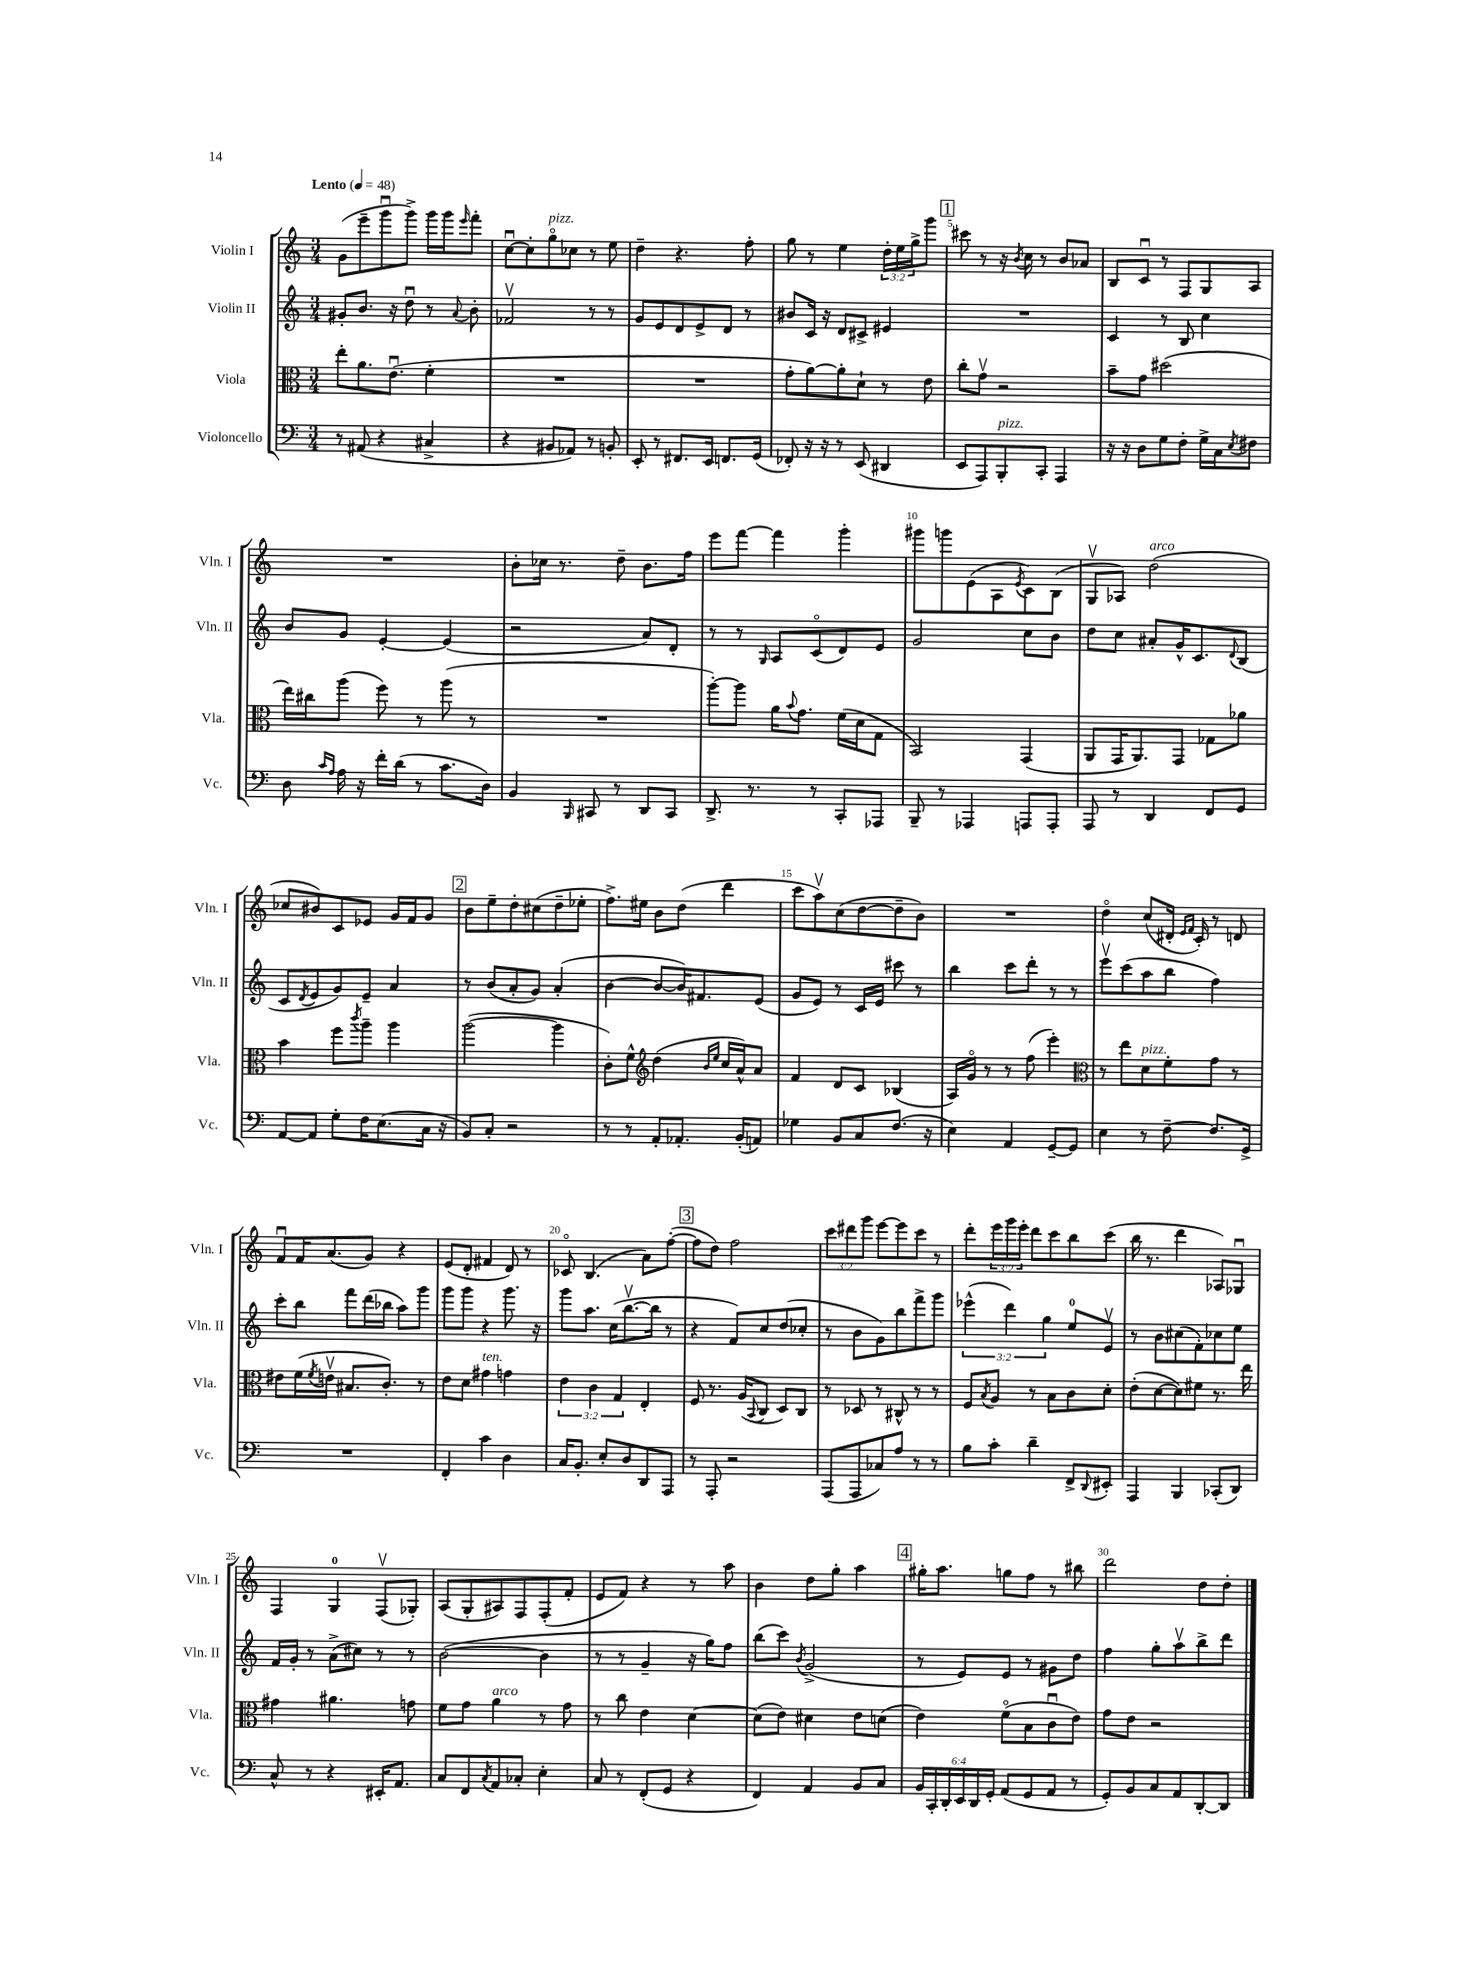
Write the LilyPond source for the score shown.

<<
\new StaffGroup <<
\new Staff = "s0" \with { instrumentName = "Violin I" shortInstrumentName = "Vln. I" } {
    \clef treble \key c \major \numericTimeSignature \time 3/4 \override Staff.TupletNumber.text = #tuplet-number::calc-fraction-text \tempo "Lento" 4 = 48
    g'8( e'''8-- g'''8\downbow g'''8->) g'''16 g'''16 \grace { e'''16 } f'''8-. |
    c''8~\downbow c''8-. g''8\flageolet^\markup { \italic "pizz." } ces''8 r8 e''8 |
    d''4-- r4. f''8-. |
    g''8 r8 e''4 \tuplet 3/2 { d''16-. e''16 g''16-> } g'''8 |
    \mark \markup { \box "1" } cis'''8 r8 r16 \acciaccatura { b'8 } c''16 r8 b'8 aes'8 |
    b8 c'8\downbow r8 f8 g8 a8 |
    R2. |
    b'8-. ces''16 r8. d''8-- b'8. f''16 |
    e'''8 f'''8~ f'''4 g'''4-. |
    gis'''8 g'''8 e'8( a8 \acciaccatura { e'8 } c'8) b8( |
    g8\upbow aes8) d''2^\markup { \italic "arco" }( |
    ces''8 bis'8) c'8 ees'8 g'16 f'16 g'8 |
    \mark \markup { \box "2" } b'8 e''8-- d''8-. cis''8( d''8-- ees''8-. |
    f''8.->) eis''16 b'8 d''8( d'''4 |
    c'''8 a''8\upbow) c''8( d''8~ d''8-- b'8) |
    R2. |
    d''4\flageolet c''8( dis'16-. \grace { e'16 f'16 } c'16-.) r8 d'8 |
    f'8\downbow f'16 a'8.( g'8) r4 |
    e'8( d'8-. fis'4 d'8) r8 |
    ces'8\flageolet b4.( a'8) f''8~-.( |
    \mark \markup { \box "3" } f''8 d''8) f''2 |
    \tuplet 3/2 { c'''8 dis'''8 g'''8 } e'''8~ e'''8 c'''8 r8 |
    d'''8-. \tuplet 3/2 { e'''16 g'''16 e'''16-. } d'''8 c'''8 b''8 c'''8( |
    b''16 r8. d'''4 aes8) ges8\downbow |
    f4 g4-0 f8\upbow( ges8-.) |
    a8( g8-. ais8) f8 f8-.( f'8-. |
    e'8 f'8) r4 r8 a''8 |
    b'4 d''8 g''8-. a''4 |
    \mark \markup { \box "4" } gis''16-. a''8. g''8 f''8 r8 bis''8 |
    d'''2 d''8 d''8-. \bar "|." |
}
\new Staff = "s1" \with { instrumentName = "Violin II" shortInstrumentName = "Vln. II" } {
    \clef treble \key c \major \numericTimeSignature \time 3/4 \override Staff.TupletNumber.text = #tuplet-number::calc-fraction-text
    gis'8-. b'8. r16 d''8\downbow r8 \appoggiatura { a'8 } b'8-. |
    fes'2\upbow r8 r8 |
    g'8 e'8 d'8 e'8-> d'8 r8 |
    bis'8 c'16 r16 d'8 cis'8-> eis'4 |
    \mark \markup { \box "1" } R2. |
    c'4 r8 b8 c''4 |
    b'8 g'8 e'4~-. e'4( |
    r2 a'8) d'8-. |
    r8 r8 \grace { g16 } a8 c'8\flageolet( d'8) e'8 |
    g'2 c''8 b'8 |
    d''8 c''8 ais'8-. g'16-^ c'8. \appoggiatura { d'8 } b8( |
    c'8 \acciaccatura { d'8 } e'8 g'8) e'8-- a'4 |
    \mark \markup { \box "2" } r8 b'8( a'8-. g'8) a'4-.( |
    b'4~ b'8~ b'16) fis'8. e'8( |
    g'8 e'8) r8 c'16 e'16 cis'''8 r8 |
    b''4 c'''8 d'''8-. r8 r8 |
    e'''8\upbow c'''8( a''8 b''8 f''4) |
    c'''8-. b''8 f'''8 d'''16( bes''16 a''8) g'''8 |
    g'''8 g'''8 r4 g'''8. r16 |
    g'''8 a''8. c''16( b''8.~\upbow b''16 r8 |
    \mark \markup { \box "3" } r4 f'8) c''8 d''8( ces''8-. |
    r8 b'8 g'8) b''8 f'''8-> g'''8 |
    \tuplet 3/2 { ees'''4-^( d'''4) g''4 } e''8-0 e'8\upbow |
    r8 b'8 cis''8( f'8-.) ces''8 e''8 |
    f'16 g'16-. r8 a'8->( cis''8) r8 r8 |
    b'2~( b'4 |
    r8 r8 g'4-- r16 g''16) f''8 |
    b''8( c'''8) \acciaccatura { b'8 } g'2->( |
    \mark \markup { \box "4" } r8 e'8) e'8 r8 gis'8 d''8 |
    f''4 g''8-. a''8\upbow b''8-> d'''8 \bar "|." |
}
\new Staff = "s2" \with { instrumentName = "Viola" shortInstrumentName = "Vla." } {
    \clef alto \key c \major \numericTimeSignature \time 3/4 \override Staff.TupletNumber.text = #tuplet-number::calc-fraction-text
    e''8-. a'8. e'8.\downbow( f'4-. |
    R2. |
    R2. |
    g'8-. a'8~) a'8-. d'8-! r8 e'8 |
    \mark \markup { \box "1" } c''8-. g'8\upbow r2 |
    b'8-- g'8 dis''2( |
    e''16) cis''16 a''8( f''8) r8 a''8( r8 |
    R2. |
    a''8~-.) a''8 a'16 \appoggiatura { b'8 } g'8. f'16( d'16 g8 |
    b,2) g,4( |
    a,8 g,16 a,8.) g,8 ges8 aes'8 |
    b'4 f''8 \acciaccatura { c'''8 } a''8-- a''4 |
    \mark \markup { \box "2" } a''2~( a''4 |
    c'8-.) f'8-^ \clef treble d''4( \grace { b'16 e''16 } c''16 a'16-^) a'8 |
    f'4 d'8 c'8 bes4( |
    a16) g'16\flageolet r8 r8 f''8( e'''4-.) |
    \clef alto r8 e''8 d'8^\markup { \italic "pizz." } f'8-. g'8 r8 |
    eis'8 f'16( \acciaccatura { f'8 } e'16\upbow bis8. c'8.-.) r8 |
    e'8 d'8 gis'4^\markup { \italic "ten." } g'4 |
    \tuplet 3/2 { e'4 c'4 g4 } e4-. |
    \mark \markup { \box "3" } f8 r8. a16( \appoggiatura { b,8 } c8 d8) c8 |
    r8 des8 r8 cis8-^ r8 r8 |
    f8 \acciaccatura { b8 } a8 r8 b8 c'8 d'8-. |
    e'8-.( d'8~ d'8) fis'8 r8. e''16 |
    gis'4 ais'4. g'8 |
    f'8 g'8 a'4^\markup { \italic "arco" } r8 g'8 |
    r8 c''8 e'4 d'4~ |
    d'8( e'8) dis'4 e'8 d'8( |
    \mark \markup { \box "4" } e'4) f'8\flageolet( b8 c'8\downbow e'8) |
    g'8 e'8 r2 \bar "|." |
}
\new Staff = "s3" \with { instrumentName = "Violoncello" shortInstrumentName = "Vc." } {
    \clef bass \key c \major \numericTimeSignature \time 3/4 \override Staff.TupletNumber.text = #tuplet-number::calc-fraction-text
    r8 ais,8( r4 cis4-> |
    r4 bis,8 aes,8) r8 b,8-. |
    e,8-. r8 fis,8. e,16 f,8. g,16( |
    fes,8-.) r16 r16 r8 e,8( dis,4 |
    \mark \markup { \box "1" } e,8 a,,8) b,,8-.^\markup { \italic "pizz." } c,8-. a,,4 |
    r16 r16 d8 g8 f8-. g16-> c16 \acciaccatura { e8 } fis8 |
    d8 \grace { c'16 a16 } a16 r16 f'16-. d'16( r8 c'8. d16) |
    b,4 \grace { b,,16 } cis,8 r8 d,8 cis,8 |
    d,8.-> r8. r8 c,8-. aes,,8 |
    b,,8-- r8 aes,,4 a,,8 a,,8-. |
    a,,8 r8 d,4 f,8 g,8 |
    a,8~ a,8 g8-. f16 e8.( c16 r16 |
    \mark \markup { \box "2" } b,8) c8-. r2 |
    r8 r8 a,8-. aes,8.-. b,16-.( a,8) |
    ges4 b,8 c8 f8.( r16 |
    e4) a,4 g,8~-- g,8 |
    e4 r8 f8~-- f8. g,16-> |
    R2. |
    f,4-. c'4 d4 |
    c16 b,8.-. e8-. d8 d,8 a,,8 |
    \mark \markup { \box "3" } r8 a,,8-. r2 |
    a,,8( a,,8 ces8) a8 r8 r8 |
    b8 c'8-. d'4-- f,8-> \appoggiatura { d,8 } eis,8-. |
    a,,4 b,,4 ces,8-.( d,8) |
    c8-^ r8 r4 eis,16-. a,8. |
    c8 f,8 \acciaccatura { c8 } a,8 ces8-. e4-. |
    c8 r8 f,8-.( g,8 r4 |
    f,4) a,4 b,8 c8 |
    \mark \markup { \box "4" } \tuplet 6/4 { b,16 c,16-. d,16-. e,16 d,16 g,16-. } a,8( g,8 a,8 r8 |
    g,8-.) b,8 c8 a,8 d,8~-. d,8 \bar "|." |
}
>>
>>
\layout { \context { \Score \override BarNumber.break-visibility = ##(#f #t #t) barNumberVisibility = #(every-nth-bar-number-visible 5) } }
